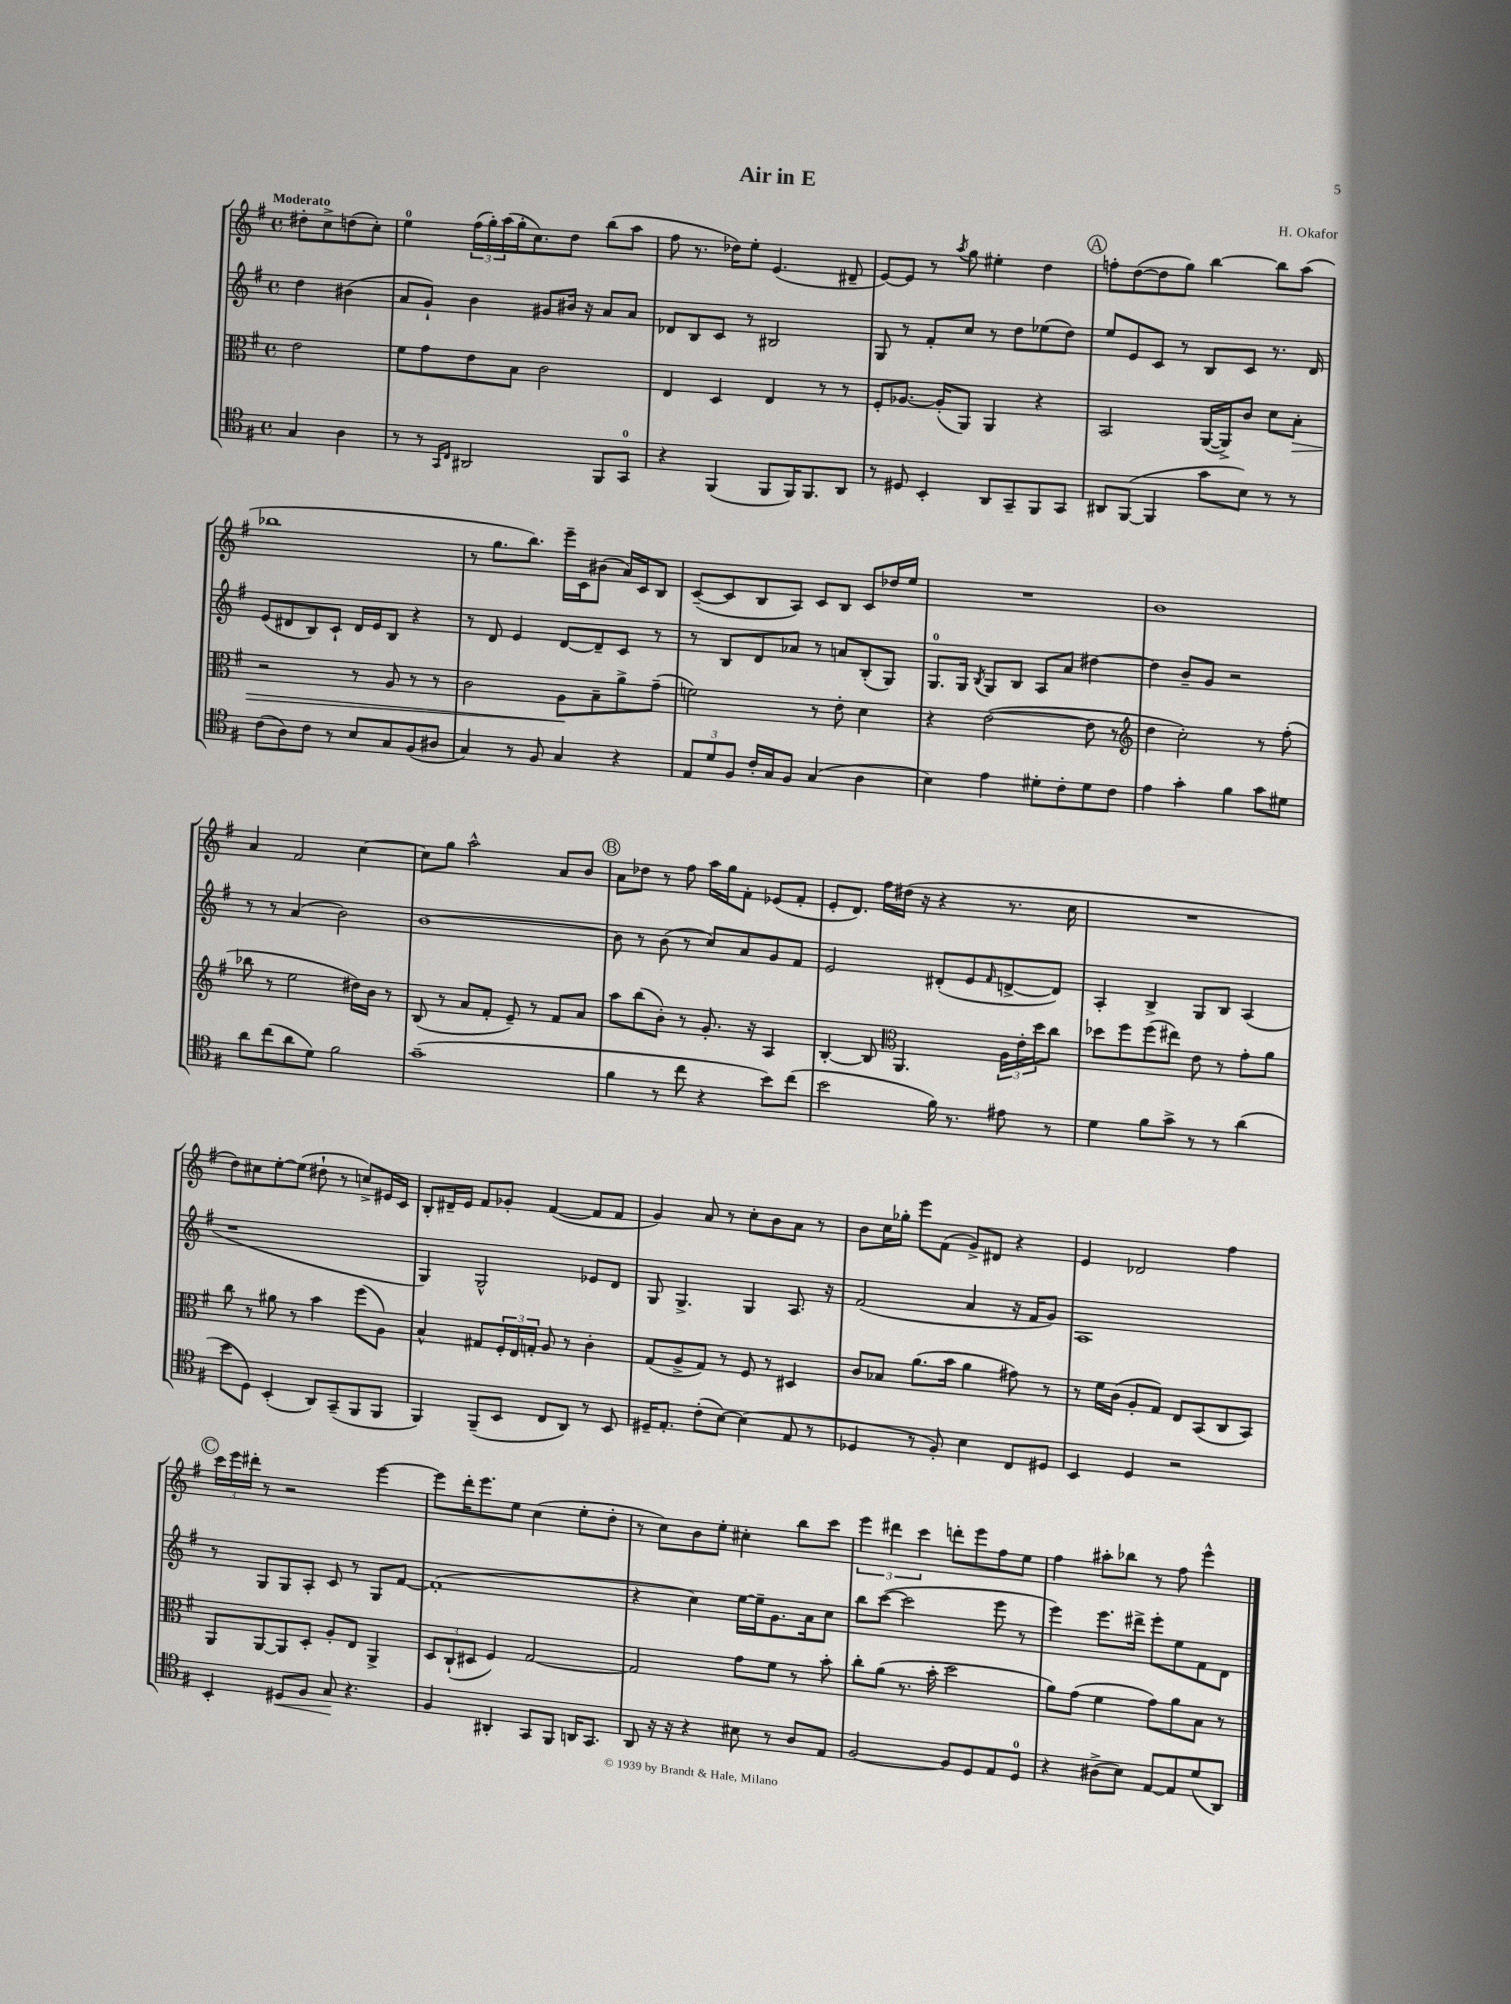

**kern	**dynam	**kern	**dynam	**kern	**kern
*part4	*part4	*part3	*part3	*part2	*part1
*staff4	*staff4	*staff3	*staff3	*staff2	*staff1
*clefC4	*	*clefC3	*	*clefG2	*clefG2
*k[f#]	*	*k[f#]	*	*k[f#]	*k[f#]
*M4/4	*	*M4/4	*	*M4/4	*M4/4
*met(c)	*	*met(c)	*	*met(c)	*met(c)
=	=	=	=	=	=
!	!	!	!	!	!LO:TX:a:B:t=Moderato
4G/	.	2e\	.	4dd\	8dd#X'\L
.	.	.	.	.	8cc^\
4A\	.	.	.	(4b#X\	(8ddn\
.	.	.	.	.	8cc'\J)
=1	=1	=1	=1	=1	=1
8r	.	8f#\L	.	8a/L	4ee\
8r	.	8g\	.	8g`/J)	.
16qqGG/LL	.	.	.	.	.
16qqC/JJ	.	.	.	.	.
2AA#X/	.	8e\	.	4b\	(24ff#\LL
.	.	.	.	.	24gg'\)
.	.	.	.	.	(24aa\
.	.	8B\J	.	.	16gg'\J
.	.	.	.	.	8.cc\)
.	.	2c\	.	8g#X/L	.
.	.	.	.	16b#X/Jk	8dd\J
.	.	.	.	16r	.
8FF#/L	.	.	.	8a/L	(8bb\L
8GG/J	.	.	.	8a/J	8aa\J
=2	=2	=2	=2	=2	=2
4r	.	4E/	.	8d-X/L	8ff#\
.	.	.	.	8B/	8.r
(4FF#/	.	4D/	.	8c/J	.
.	.	.	.	.	16dd-X\KL)
.	.	.	.	8r	8ee'\J
8FF#/L	.	4E/	.	2B#X/	(4.e/
16FF#/K)	.	.	.	.	.
8.FF#/	.	.	.	.	.
.	.	8r	.	.	.
8AA/J	.	8r	.	.	8d#X~/
=3	=3	=3	=3	=3	=3
8r	.	8F#'/L	.	8G/	[8e/L)
8D#X/	.	[8.A-X/J	.	8r	8e/J]
4BB'/	.	.	.	8f#'/L	8r
.	.	(16A-'/KL]	.	.	.
.	.	.	.	.	8qaa/
.	.	8AA/J)	.	8cc/J	8gg\
8AA/L	.	4AA/	.	8r	4ee#X'\
8GG~/	.	.	.	8dd\L	.
8FF#/	.	4r	.	(8ee-X\	4dd\
8GG/J	.	.	.	8dd\J)	.
!!LO:REH:place=s1:t=A
=4	=4	=4	=4	=4	=4
8AA#X/L	.	2BB/	.	8ee/L	8ffn'\L
([8FF#/J	.	.	.	8e/	([8dd\
4FF#/]	.	.	.	8c/J	8dd\]
.	.	.	.	8r	8gg\J)
8g\L	.	([16AA/LL	.	8B/L	[4bb\
.	.	16AA^/J])	.	.	.
8B\J)	.	8c/J	.	8c/J	.
8r	.	8d\L	.	8.r	8bb\L]
!	!	!	!LO:HP:b	!	!
8r	.	8B'\J	>	.	(8aa\J
.	.	.	.	16d/	.
!!LO:LB:g=z
=5	=5	=5	=5	=5	=5
(8c\L	.	2r	.	(8e/L	1bb-X
8A\)	.	.	.	8d#X/	.
8c\J	.	.	.	8B/)	.
8r	.	.	.	8c`/J	.
8B/L	.	8r	.	16d#/LL	.
.	.	.	.	16e/J	.
8G/	.	8A/	.	8B/J	.
(8F#/	.	8r	.	4r	.
8A#X/J	.	8r	.	.	.
=6	=6	=6	=6	=6	=6
4G/)	.	2c\	.	8r	8r
.	.	.	.	8d/	8.gg\L
8r	.	.	.	4e/	.
.	.	.	.	.	8.bb\J)
8F#/	.	.	.	.	.
4G/	.	8A\L	.	[8d/L	16eee~\LL
.	.	.	.	.	16c\J
.	.	8B~\	]	8d~/]	(8b#X\J
4r	.	8a^\	.	8c/J	16a/LL)
.	.	.	.	.	16c/J
.	.	(8g~\J	.	8r	8B/J
=7	=7	=7	=7	=7	=7
12E/L	.	2fn\)	.	8r	([8c~/L
12d/	.	.	.	.	.
.	.	.	.	8B/L	8c/]
12F#/J	.	.	.	.	.
16c'/LL	.	.	.	8d/	8B/
16G/J	.	.	.	.	.
8F#/J	.	.	.	8a-X/J	8A/J)
(4G/	.	8r	.	8r	8c/L
.	.	8e'\	.	8an/L	8B/J
4A\	.	4d\	.	(8B'/	8c/L
.	.	.	.	8G/J)	16dd-X/L
.	.	.	.	.	16ee/JJ
=8	=8	=8	=8	=8	=8
4B\)	.	4r	.	8.G/L	1r
.	.	.	.	16G/Jk	.
.	.	.	.	8qB/	.
4e\	.	([2e\	.	8G/L	.
.	.	.	.	8B/J	.
8d#X'\L	.	.	.	8A/L	.
8c'\	.	.	.	8a/J	.
8d#\	.	8e\]	.	[4dd#X\	.
8c\J	.	8r	.	.	.
=9	=9	=9	=9	=9	=9
*	*	*clefG2	*	*	*
4e\	.	4dd\	.	4dd#\]	1b
4g'\	.	2cc'\)	.	8b~/L	.
.	.	.	.	8g/J	.
4f#\	.	.	.	2r	.
8g\L	.	8r	.	.	.
8d#X\J	.	(8ff#'\	.	.	.
!!LO:LB:g=z
=10	=10	=10	=10	=10	=10
8a\L	.	8bb-X\	.	8r	4a/
(8cc\	.	8r	.	8r	.
8a\	.	2ee\	.	(4a/	2f#/
8d\J)	.	.	.	.	.
2f#\	.	.	.	2b\)	.
.	.	16dd#X\LL)	.	.	[4cc\
.	.	16b\JJ	.	.	.
.	.	8r	.	.	.
=11	=11	=11	=11	=11	=11
(1g~	.	(8B/	.	[1b	8cc\L]
.	.	8r	.	.	8gg\J
.	.	8a/L	.	.	2aa^^\
.	.	8f#'/J	.	.	.
.	.	8e~/)	.	.	.
.	.	8r	.	.	.
.	.	8f#/L	.	.	8a/L
.	.	8a/J	.	.	8b/J
!!LO:REH:place=s1:t=B
=12	=12	=12	=12	=12	=12
4f#\	.	8aa\L	.	8b\]	8a\L
.	.	(8bb\	.	8r	8dd-X\J
8r	.	8b'\J)	.	(8b\	8r
8cc\	.	8r	.	8r	8ff#\
4r	.	8.g'/	.	8cc/L)	16aa\LL
.	.	.	.	.	16gg\J
.	.	.	.	8a/	8f#'\J
.	.	16r	.	.	.
8b\L)	.	4A/	.	8g/	(8e-X/L
(8cc\J	.	.	.	8f#/J	8f#'/J
=13	=13	=13	=13	=13	=13
2b\	.	[4B'/	.	2e/	8e'/L
.	.	.	.	.	8.d/J)
.	.	8B/]	.	.	.
.	.	.	.	.	16ff#\LL
*	*	*clefC3	*	*	*
.	.	4.AA/	.	.	(16dd#X\JJ
.	.	.	.	.	16r
16f#\)	.	.	.	(8d#X'/L	4r
8.r	.	.	.	.	.
.	.	.	.	8e/	.
.	.	.	.	16qqf#/	.
8e#X\	.	24A\LL	.	[8dn^/	8.r
.	.	24e'\	.	.	.
.	.	24dd\J	.	.	.
8r	.	8cc\J	.	8d/J])	.
.	.	.	.	.	16cc\
=14	=14	=14	=14	=14	=14
4d\	.	8dd-X\L	.	4A'/	1r
.	.	8ff#\	.	.	.
8f#\L	.	(8ff#\	.	4B^/	.
8g^\J	.	8ee#X\J)	.	.	.
8r	.	8e\	.	8G/L	.
8r	.	8r	.	8B/J	.
(4a\	.	8g'\L	.	(4A/	.
.	.	8a\J	.	.	.
!!LO:LB:g=z
=15	=15	=15	=15	=15	=15
8b\L	.	8cc\	.	1r	8dd\L)
8D\J)	.	8r	.	.	8cc#X\
(4BB'/	.	8a#X\	.	.	[8ee'\
.	.	8r	.	.	(8ee\J]
8AA/L)	.	4b\	.	.	8dd#X`\
(8GG~/	.	.	.	.	8r
8FF#/	.	(8ff#\L	.	.	8ccn^/L)
8FF#/J	.	8A\J)	.	.	16e#X/L
.	.	.	.	.	16c/JJ
=16	=16	=16	=16	=16	=16
4FF#/)	.	4B^^/	.	4G/)	8B'/L
.	.	.	.	.	16d#X~/L
.	.	.	.	.	16e/JJ
(8FF#~/L	.	8G#X/L	.	2G^^/	8f#/L
8BB/J	.	24F#'/L	.	.	8g-X'/J
.	.	24E/	.	.	.
.	.	24Gn'/JJ	.	.	.
8C/L	.	8A/	.	.	([4f#/
8AA/J)	.	8r	.	.	.
8r	.	4c'\	.	8e-X/L	8f#/L]
8BB/	.	.	.	8d/J	8f#/J
=17	=17	=17	=17	=17	=17
16D#X~/KL	.	(8G/L	.	8G/	4g/)
8.E'/J	.	.	.	.	.
.	.	8A^/	.	4.G^/	.
(8c'\L	.	8G/J)	.	.	8a/
[8B\J)	.	8r	.	.	8r
(4B\]	.	8F#/	.	4G/	8cc'\L
.	.	8r	.	.	8b\
8E/	.	4D#X/	.	8.A/	8a\J
8r	.	.	.	.	8r
.	.	.	.	16r	.
=18	=18	=18	=18	=18	=18
4D-X/	.	8c/L	.	(2f#/	8b\L
.	.	8B-X/J	.	.	16cc\L
.	.	.	.	.	16gg-X'\JJ
8r	.	(8.a\L	.	.	8eee\L
8F#'/)	.	.	.	.	(8f#\J
.	.	16b\Jk	.	.	.
4B\	.	4a\	.	4a/	8g^/L)
.	.	.	.	.	8d#X/J
8C/L	.	8g#X\)	.	16r	4r
.	.	.	.	16f#/KL	.
8D#X/J	.	8r	.	8g/J)	.
=19	=19	=19	=19	=19	=19
4BB/	.	8r	.	1A	4e/
.	.	16f#\LL	.	.	.
.	.	(16c\JJ	.	.	.
4D/	.	8A'/L	.	.	2d-X/
.	.	8G/J)	.	.	.
2r	.	8E/L	.	.	.
.	.	(8BB/	.	.	.
.	.	8C/	.	.	4ff#\
.	.	8BB/J)	.	.	.
!!LO:LB:g=z
!!LO:REH:place=s1:t=C
=20	=20	=20	=20	=20	=20
4BB'/	.	8AA/L	.	8r	24ccc\LL
.	.	.	.	.	24eee\
.	.	.	.	.	24ddd#X'\JJ
.	.	[8AA/	.	8G/L	8r
!	!LO:HP:b	!	!	!	!
8D#X/L	<	8AA/]	.	8G/	2r
8F#/J	.	8D'/J	.	8A'/J	.
8G/	.	8A'/L	.	8c/	.
4.r	[	8E/J	.	8r	.
.	.	4AA^/	.	8G/L	[4eee\
.	.	.	.	[8f#/J	.
=21	=21	=21	=21	=21	=21
4F#/	.	12D/L	.	(1f#']	8eee\L]
.	.	(12C`/	.	.	.
.	.	.	.	.	16ddd'\K
.	.	12D#X/J	.	.	.
.	.	.	.	.	8.eee\
4AA#X'/	.	4F#/)	.	.	.
.	.	.	.	.	8ee\J
8GG/L	.	[2G/	.	.	(4cc\
8FF#/J	.	.	.	.	.
16AAn/KL	.	.	.	.	8ee'\L
8.GG/J	.	.	.	.	.
.	.	.	.	.	8dd'\J
=22	=22	=22	=22	=22	=22
8AA/	.	2G/]	.	4r	8r
16r	.	.	.	.	8cc\L)
16r	.	.	.	.	.
4r	.	.	.	4cc\)	8b\
.	.	.	.	.	8ee'\J
8B#X\	.	8g\L	.	[16ee\LL	4cc#X'\
.	.	.	.	16ee~\J]	.
8r	.	8f#\J	.	8.g\	.
8A/L	.	8r	.	.	8bb\L
.	.	.	.	16a\k	.
8E/J	.	8b'\	.	8cc\J	8ccc\J
=23	=23	=23	=23	=23	=23
[2F#/	.	8cc'\L	.	8bb\L	6eee\
.	.	(8a\J	.	([8ccc\J	.
.	.	.	.	.	6ddd#X\
.	.	8.r	.	2ccc\]	.
.	.	.	.	.	6ccc\
.	.	16b'\	.	.	.
8F#/L]	.	2dd\	.	.	8dddn'\L
8D/	.	.	.	.	8eee\
8E/	.	.	.	8eee\	8ff#\
8D/J	.	.	.	8r	8ee\J
=24	=24	=24	=24	=24	=24
4r	.	8a\L)	.	4eee\)	4ff#\
.	.	(8g\J	.	.	.
(8A#X^\L	.	4f#\	.	8.eee\L	8aa#X'\L
8B\J)	.	.	.	.	8bb-X\J
.	.	.	.	16ddd#X^\Jk	.
[8E/L	.	8g\L)	.	8eee'\L	8r
8E/]	.	8a\	.	8ee\	8ff#\
(8d/	.	8B\J	.	8f#\	4eee^^\
8AA/J)	.	8r	.	8d\J	.
==	==	==	==	==	==
*-	*-	*-	*-	*-	*-
